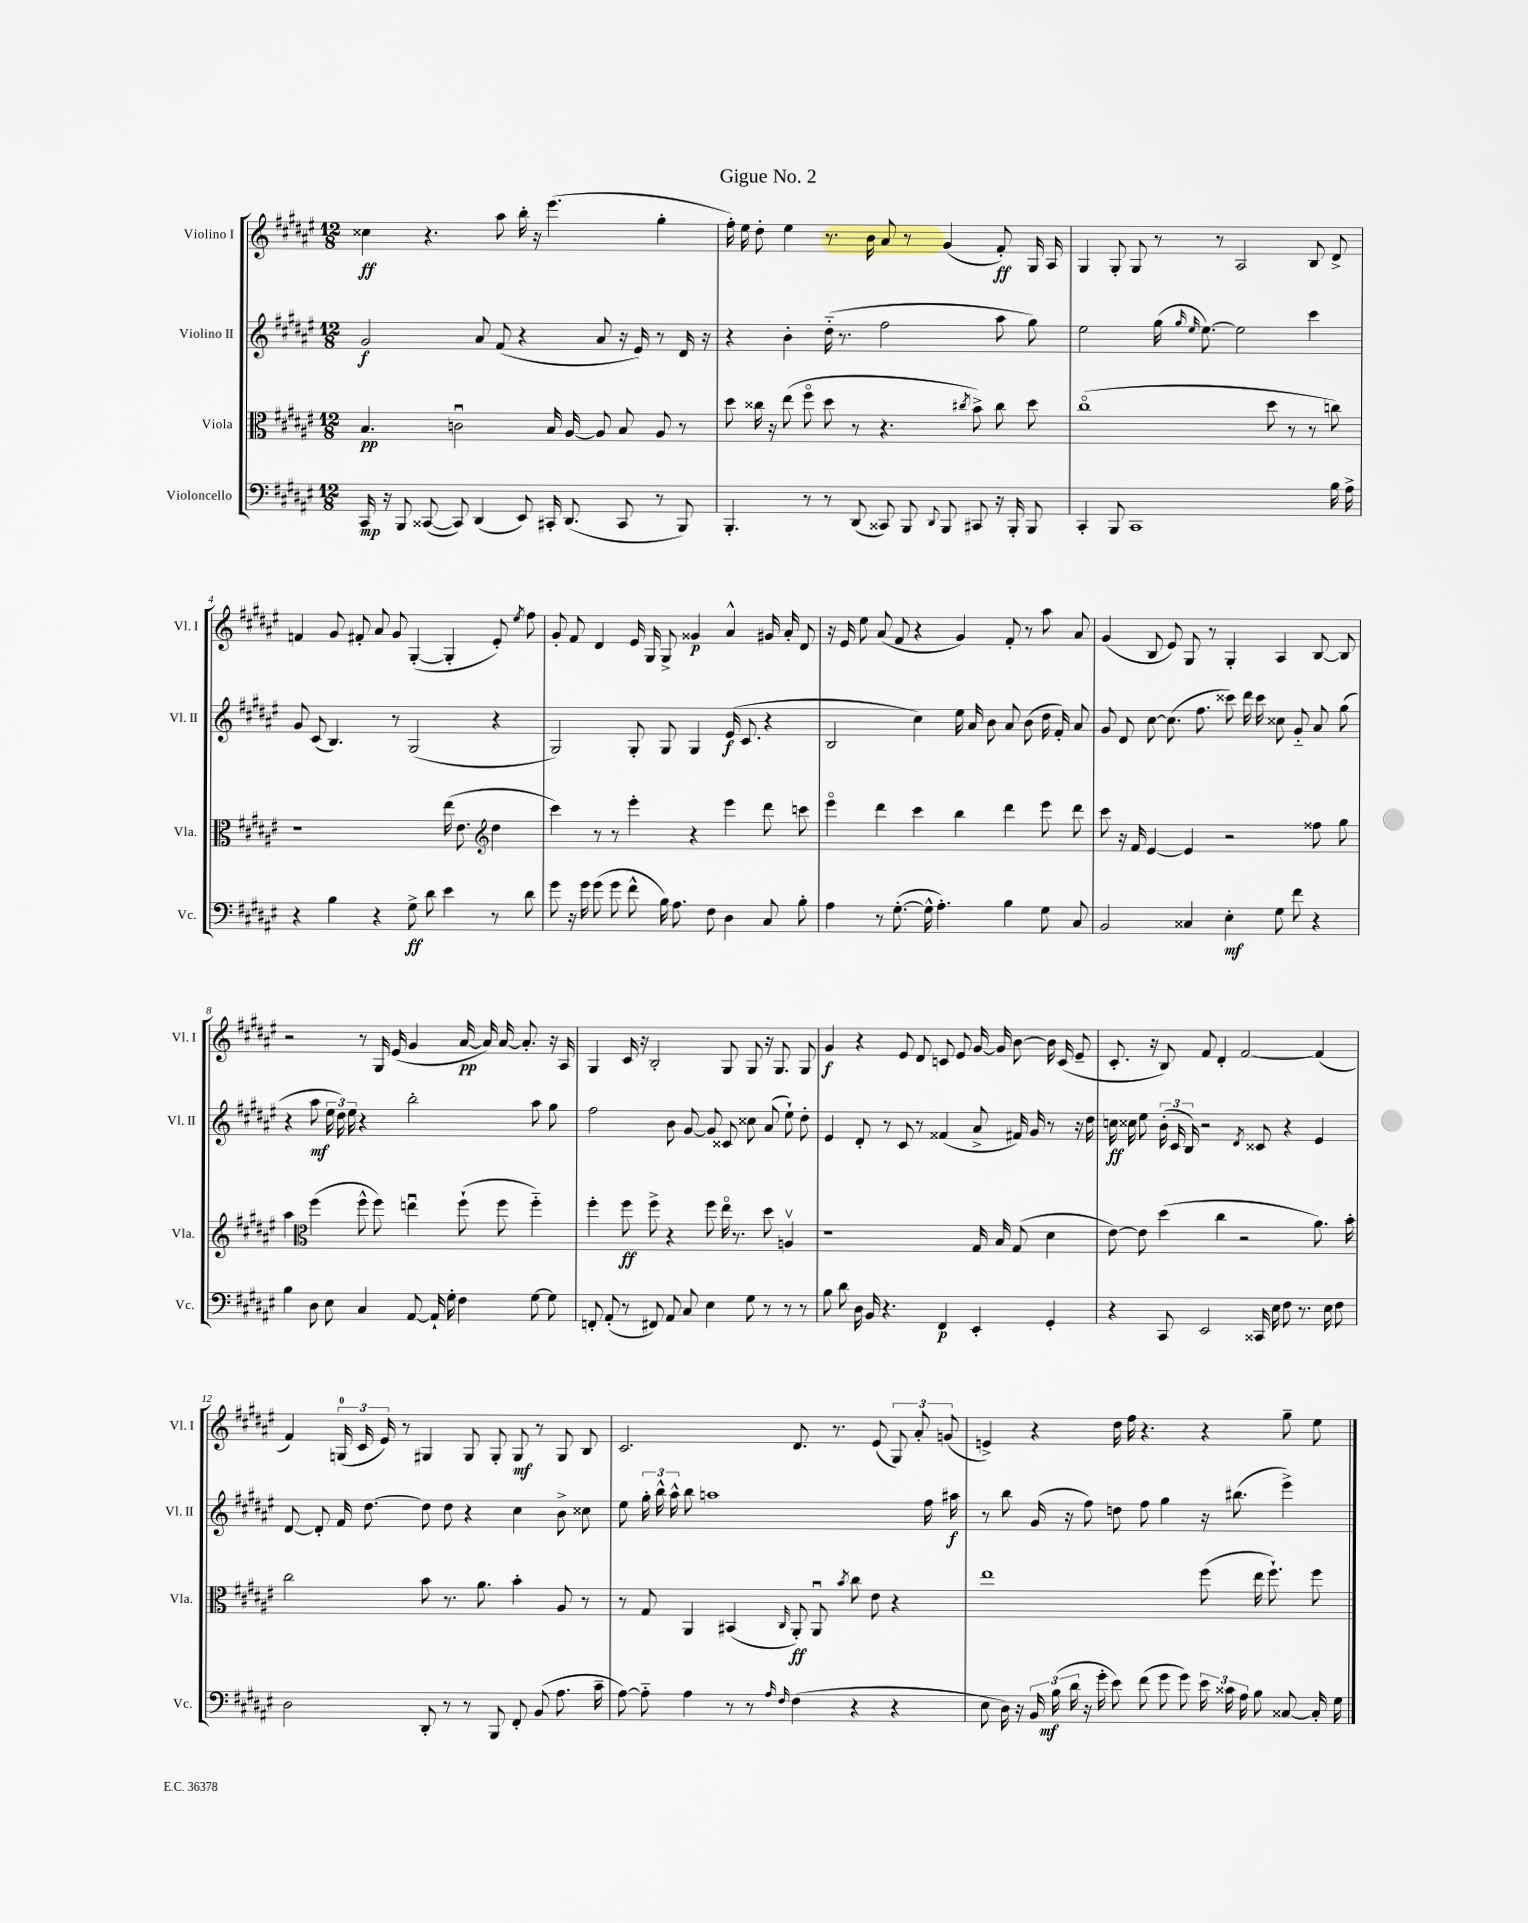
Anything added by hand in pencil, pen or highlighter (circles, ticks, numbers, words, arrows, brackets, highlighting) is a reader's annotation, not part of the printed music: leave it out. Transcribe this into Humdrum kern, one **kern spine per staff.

**kern	**kern	**kern	**kern
*staff4	*staff3	*staff2	*staff1
*clefF4	*clefC3	*clefG2	*clefG2
*k[f#c#g#d#a#e#]	*k[f#c#g#d#a#e#]	*k[f#c#g#d#a#e#]	*k[f#c#g#d#a#e#]
*M12/8	*M12/8	*M12/8	*M12/8
16CC#/	4.B/	2g#/	4cc##\
16r	.	.	.
8BBB/	.	.	.
([8CC##/	.	.	4.r
8CC##/])	2cu\	.	.
(4DD#/	.	8a#/	.
.	.	(8f#/	8aa#\
8EE#/)	.	4r	16bb'\
.	.	.	16r
16CC#'/	16B/	.	(4.eee#\
(8.DD#/	[16A#/	.	.
.	8A#/]	8a#/	.
8CC#/	8B/	16r	.
.	.	16e#/)	.
8r	8A#/	8r	4gg#'\
8BBB/)	8r	16d#/	.
.	.	16r	.
=	=	=	=
4.BBB'/	8dd#\	4r	16ff#'\)
.	.	.	16ee#\
.	16cc##\	.	8dd#'\
.	16r	.	.
.	(8ee#\	4b'\	4ee#\
8r	8ff#o\	.	.
8r	8dd#\	(16dd#'~\	8.r
.	.	8.r	.
(8DD#/	8r	.	.
.	.	.	16b\
8CC##/)	4.r	2ff#\	8a#/
8BBB/	.	.	8r
8qqDD#/	.	.	.
8BBB/	.	.	(4g#/
.	8qcc#/	.	.
8CC#/	8b^\)	.	.
16r	8cc#\	8aa#\	8f#'/)
16BBB'/	.	.	.
8BBB/	8dd#\	8gg#\)	16G#/
.	.	.	16A#/
=	=	=	=
4CC#'/	(1cc#o	2ee#\	4G#/
8BBB/	.	.	8G#'/
1CC#	.	.	8G#/
.	.	(16gg#\	8r
.	.	16qqgg#/	.
.	.	16qqee#/	.
.	.	[8.ee#\)	.
.	.	.	8r
.	.	2ee#\]	2A#/
.	8dd#\	.	.
.	8r	.	.
.	8r	4ccc#\	8B/
16B\	8cc\)	.	8d#^/
16A#^\	.	.	.
=	=	=	=
4r	1r	8g#/	4f/
.	.	(8c#/	.
4B\	.	4.B/)	8g#/
.	.	.	8f#'/
4r	.	.	8a#/
.	.	8r	8g#/
8G#^\	.	(2G#/	([4G#'/
8d#\	.	.	.
4e#\	(16ee#\	.	4G#'/]
.	8.e#\	.	.
*	*clefG2	*	*
8r	4dd#\	4r	8e#'/)
.	.	.	8qee#/
8d#\	.	.	8ff#\
=	=	=	=
8g#\	4ccc#\)	2G#/)	8g#'/
16r	.	.	8f#/
16g#\	.	.	.
(8g#\	8r	.	4d#/
8g#\	8r	.	.
8f#^^\	4eee#'\	8G#'/	16e#/
.	.	.	16G#/
16B\)	.	8G#/	8G#^/
8.A#\	.	.	.
.	4r	4G#/	4g##/
8F#\	.	.	.
4D#\	4eee#\	(16e#/	4a#^^/
.	.	8.c#/	.
8C#/	8ddd#\	4r	16g#/
.	.	.	16a#'/
8B'\	8ccc\	.	8d#/
=	=	=	=
4A#\	4eee#o\	2B/	16r
.	.	.	16e#/
.	.	.	8ee#\
8r	4ddd#\	.	(8a#/
([8.G#'\	.	.	8f#/
.	4ccc#\	4cc#\)	4r
16G#^^\]	.	.	.
4.A#'\)	.	.	.
.	4bb\	16ee#\	4g#/)
.	.	16a#/	.
.	.	8b\	.
4B\	4ddd#\	8a#/	8f#'/
.	.	(8b\	8r
8G#\	8eee#\	16dd#\	8aa#\
.	.	16f#'/)	.
8C#/	8ddd#\	8a#/	8a#/
=	=	=	=
2BB/	8ccc#\	8g#/	(4g#/
.	16r	8d#/	.
.	16f#/	.	.
.	[4e#/	[8cc#\	8B/
.	.	(8.cc#\]	8e#/)
4C##/	4e#/]	.	8G#/
.	.	8.ff#\	.
.	.	.	8r
4E#'\	2r	8ccc##\)	4G#'/
.	.	16ddd#\	.
.	.	16ccc##\	.
8G#\	.	8cc##\	4A#/
8f#\	.	8g#'~/	.
4r	8ff##\	8a#/	[8B/
.	8gg#\	(8gg#\	8B/]
=	=	=	=
4B\	4aa#\	4r	2r
*	*clefC3	*	*
8D#\	(4ff#\	8aa#\	.
8E#\	.	24ee#\	.
.	.	24dd#\)	.
.	.	24ee#\	.
4C#/	8ff#^^\	4r	8r
.	8ff#\)	.	16G#/
.	.	.	(16e#/
[8AA#/	4eeu\	2bb'\	4g#/
16AA#`/]	.	.	.
16G#'\	.	.	.
4F#\	(8ff#`\	.	[16a#/
.	.	.	16a#/])
.	8ff#\	.	[16a#/
.	.	.	8.a#'/]
[8G#\	4ff#'~\)	8aa#\	.
8G#\]	.	8gg#\	16r
.	.	.	16A#/
=	=	=	=
8FF'/	4ff#'\	2ff#\	4G#/
(8AA#'/	.	.	.
8r	8ff#\	.	16c#/
.	.	.	16r
8FF#/)	8ff#^\	.	2B'/
8AA#/	4r	8b\	.
8C#/	.	[8g#/	.
4E#\	8ff#\	8g#/]	.
.	16ee#o\	8c##/	8G#/
.	8.r	.	.
8G#\	.	8cc##\	8G#/
8r	8dd#\	(8a#/	16r
.	.	.	8.G#/
8r	4Av/	8ee#`\)	.
8r	.	8dd#'\	8G#/
=	=	=	=
8B\	1r	4e#/	4g#/
8d#\	.	.	.
16D#\	.	8d#'/	4r
16BB/	.	.	.
4.r	.	8r	.
.	.	8c#/	8e#/
.	.	8r	8d#/
4FF#/	.	(4f##/	8c/
.	.	.	8e#/
4EE#'/	16G#/	8a#^/	[16g#/
.	16B/	.	16g#/]
.	(8G#/	16f#/)	[8b\
.	.	16g#/	.
4GG#'/	4d#\	8r	16b\]
.	.	.	(16c/
.	.	16r	8e#~/
.	.	16dd#\	.
=	=	=	=
4r	[8e#\)	16cc\	8.c#'/
.	.	16cc##\	.
.	8e#\]	8ee#\	.
.	.	.	16r
8CC#/	(4dd#\	(24b'\	8B/)
.	.	24c#/	.
.	.	24B/)	.
2EE#/	.	2r	8f#/
.	4cc#\	.	4d#'/
.	2r	.	[2f#/
.	.	8qd#/	.
16CC##/	.	8c##/	.
16E#\	.	.	.
8F#\	.	4r	.
8.r	.	.	.
.	8.a#\)	4e#/	(4f#/]
16E#\	.	.	.
8F#\	.	.	.
.	16b'\	.	.
=	=	=	=
2D#\	2cc#\	[8d#/	4f#/)
.	.	8d#'/]	.
.	.	16f#/	(24G/
.	.	.	24c#/
.	.	[8.dd#\	.
.	.	.	24e#/)
.	.	.	8r
8DD#'/	8b\	8dd#\]	4G#/
8r	8.r	8dd#\	.
8r	.	4r	8G#/
.	8.a#\	.	.
8BBB/	.	.	8G#'/
8FF#'/	4b'\	4cc#\	8G#/
(8BB/	.	.	8r
8.A#\	8A#/	8b^\	8G#/
.	8r	8cc##\	8B/
16c#~\	.	.	.
=	=	=	=
[8A#\)	8r	8ee#\	2.c#/
8A#'~\]	8G#/	24gg#'\	.
.	.	24bb^^\	.
.	.	24aa#^^\	.
4A#\	4AA#/	8bb\	.
.	.	1aa	.
8r	(4BB#/	.	.
8r	.	.	.
16qqA#/	.	.	.
16qqF#/	16qqC#/	.	.
(4F#\	8AA#'/)	.	8.d#/
.	8AA#u/	.	.
.	.	.	8.r
.	8qb/	.	.
4r	8cc#\	.	.
.	8e#\	.	(8e#/
4r	4r	.	12G#/)
.	.	.	12a#'/
.	.	16ff#\	.
.	.	.	(12g/
.	.	16aa#\	.
=	=	=	=
8E#\	1ee#	8r	4e^/)
16D#\)	.	8bb\	.
16r	.	.	.
24BB/	.	(16g#/	4r
(24B\	.	.	.
.	.	16r	.
24d#\	.	.	.
16r	.	8ff#\)	.
16g#'\	.	.	.
8e#\)	.	8dd\	16dd#\
.	.	.	16ff#\
(8f#\	.	8ff#\	4.r
8g#\	.	4gg#\	.
8g#\)	.	.	.
24e#\	(8ff#\	16r	4r
24c##\	.	.	.
.	.	(8.bb#\	.
24A#\	.	.	.
8B\	16ee#\	.	.
.	8.ff#`\)	.	.
[8C##/	.	4eee#^\)	8gg#~\
16C##'/]	8ff#\	.	8ee#\
16G#\	.	.	.
==	==	==	==
*-	*-	*-	*-
